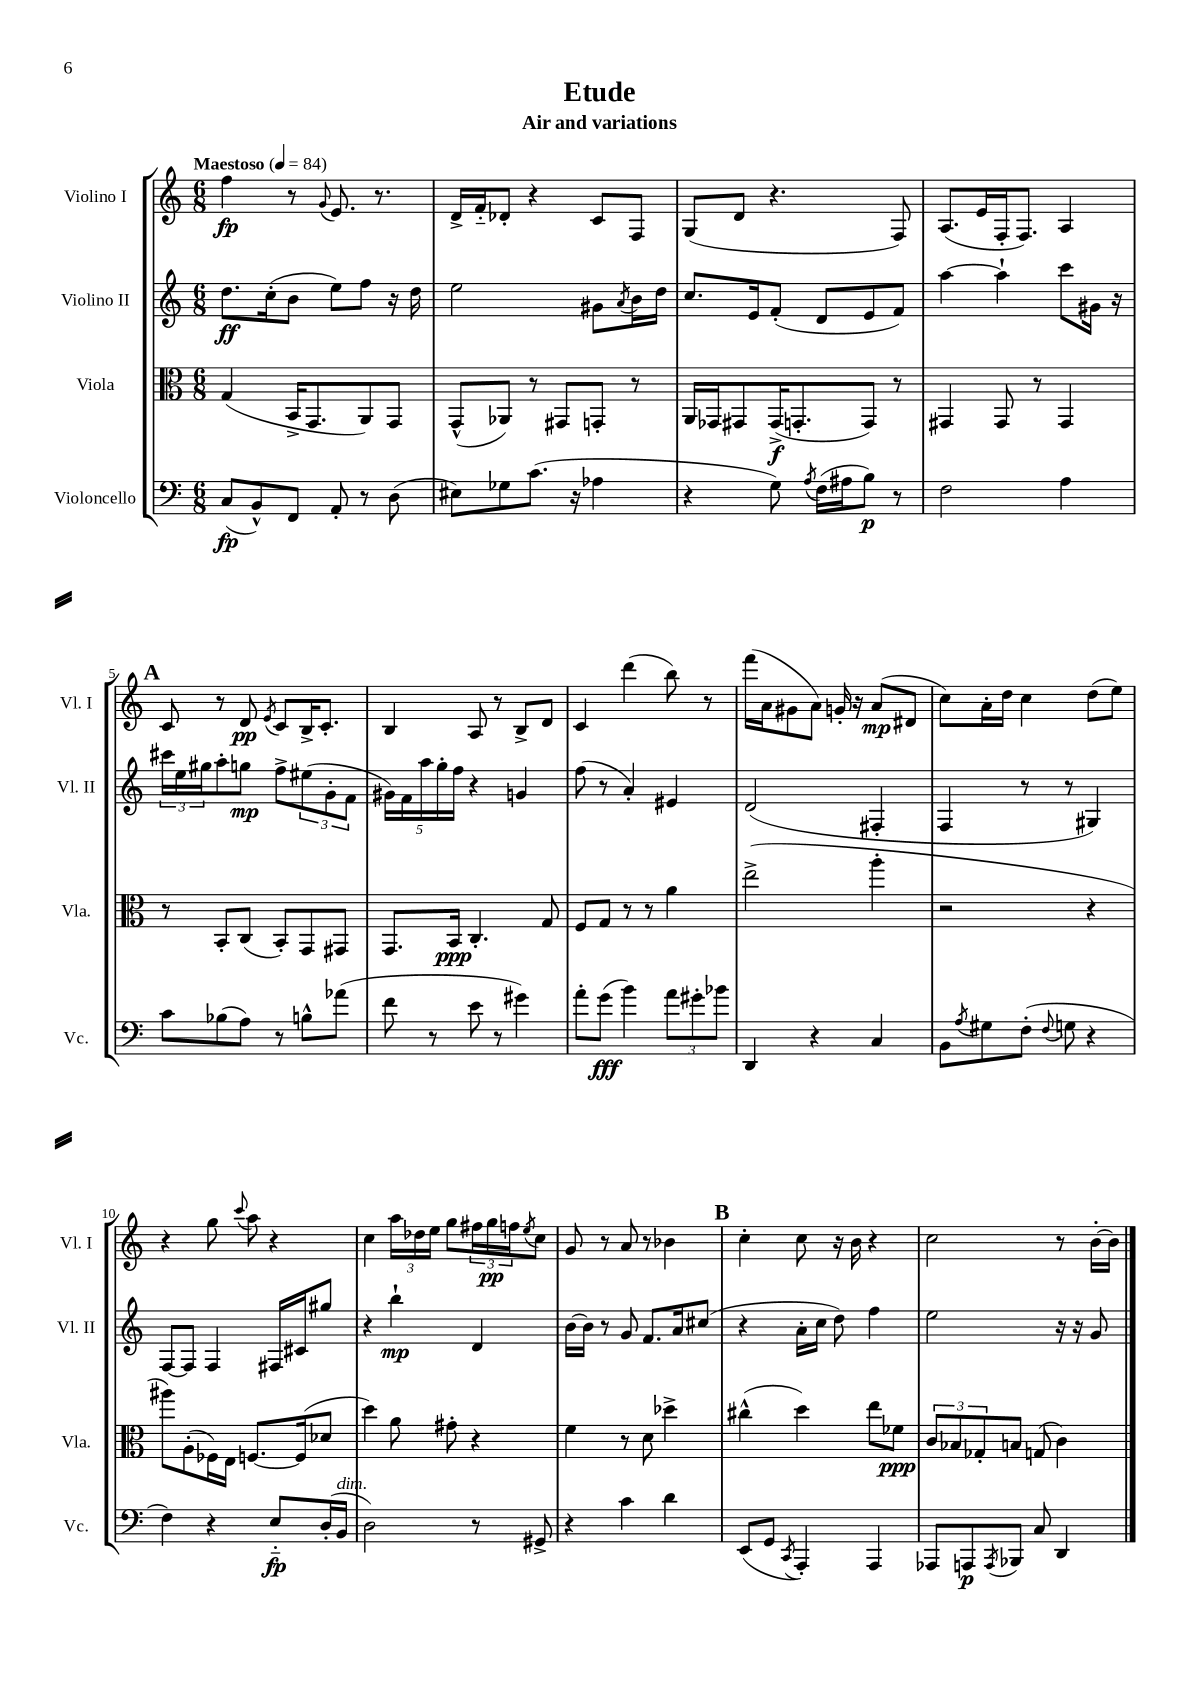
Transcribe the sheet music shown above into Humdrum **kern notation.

**kern	**dynam	**kern	**dynam	**kern	**dynam	**kern	**dynam
*part4	*part4	*part3	*part3	*part2	*part2	*part1	*part1
*staff4	*staff4	*staff3	*staff3	*staff2	*staff2	*staff1	*staff1
*I"Violoncello	*	*I"Viola	*	*I"Violino II	*	*I"Violino I	*
*I'Vc.	*	*I'Vla.	*	*I'Vl. II	*	*I'Vl. I	*
*clefF4	*	*clefC3	*	*clefG2	*	*clefG2	*
*k[]	*	*k[]	*	*k[]	*	*k[]	*
*M6/8	*	*M6/8	*	*M6/8	*	*M6/8	*
*MM84	*	*MM84	*	*MM84	*	*MM84	*
=1	=1	=1	=1	=1	=1	=1	=1
!	!	!	!	!	!	!LO:TX:a:B:t=Maestoso	!
(8C/L	fp	(4G/	.	8.dd\L	ff	4ff\	fp
8BB^^/)	.	.	.	.	.	.	.
.	.	.	.	(16cc'\k	.	.	.
8FF/J	.	16BB^/KL	.	8b\J	.	8r	.
.	.	8.GG/	.	.	.	.	.
.	.	.	.	.	.	8qqg/	.
8AA'/	.	.	.	8ee\L)	.	8.e/	.
8r	.	8AA/)	.	8ff\J	.	.	.
.	.	.	.	.	.	8.r	.
(8D\	.	8GG/J	.	16r	.	.	.
.	.	.	.	16dd\	.	.	.
=2	=2	=2	=2	=2	=2	=2	=2
8E#X\L)	.	(8GG^^/L	.	2ee\	.	16d^/LL	.
.	.	.	.	.	.	16f/J	.
8G-X\	.	8AA-X/J)	.	.	.	8d-X'/J	.
(8.c\J	.	8r	.	.	.	4r	.
.	.	8GG#X/L	.	.	.	.	.
16r	.	.	.	.	.	.	.
4A-X\	.	8GGn'/J	.	8g#X\L	.	8c/L	.
.	.	.	.	8qa/	.	.	.
.	.	8r	.	16b\L	.	8F/J	.
.	.	.	.	16dd\JJ	.	.	.
=3	=3	=3	=3	=3	=3	=3	=3
4r	.	16AA/LL	.	8.cc/L	.	(8G/L	.
.	.	16GG-X/J	.	.	.	.	.
.	.	8GG#X/	.	.	.	8d/J	.
.	.	.	.	16e/k	.	.	.
8G\)	.	(16GG#^/K	f	(8f'/J	.	4.r	.
.	.	8.GGn'/	.	.	.	.	.
8qA/	.	.	.	.	.	.	.
(16F\LL	.	.	.	8d/L	.	.	.
16A#X\J	.	.	.	.	.	.	.
8B\J)	p	8GG/J)	.	8e/	.	.	.
8r	.	8r	.	8f/J)	.	8F/)	.
=4	=4	=4	=4	=4	=4	=4	=4
2F\	.	4GG#X/	.	[4aa\	.	(8.A/L	.
.	.	.	.	.	.	16e/L	.
.	.	8GG#/	.	4aa`\]	.	16F'/J	.
.	.	.	.	.	.	8.F/J)	.
.	.	8r	.	.	.	.	.
4A\	.	4GG#/	.	8ccc\L	.	4A/	.
.	.	.	.	16g#X\Jk	.	.	.
.	.	.	.	16r	.	.	.
!!LO:LB:g=z
!!LO:REH:place=s1:t=A
=5	=5	=5	=5	=5	=5	=5	=5
8c\L	.	8r	.	24ccc#X\LL	.	8c/	.
.	.	.	.	24ee\	.	.	.
.	.	.	.	24gg#X\J	.	.	.
(8B-X\	.	8BB'/L	.	8aa'\	.	8r	.
8A\J)	.	(8C/J	.	8ggn\J	mp	8d/	pp
.	.	.	.	.	.	8qe/	.
8r	.	8BB'/L)	.	8ff^\L	.	8c/L	.
8Bn^^\L	.	8GG/	.	(12ee#X\	.	16B^/K	.
.	.	.	.	.	.	8.c'/J	.
.	.	.	.	12g'\	.	.	.
(8a-X\J	.	8GG#X/J	.	.	.	.	.
.	.	.	.	12f\J	.	.	.
=6	=6	=6	=6	=6	=6	=6	=6
8f\	.	8.GG/L	.	20g#X\LL)	.	4B/	.
.	.	.	.	20f\	.	.	.
.	.	.	.	20aa\	.	.	.
8r	.	.	.	.	.	.	.
.	.	.	.	20gg'\	.	.	.
.	.	16BB/Jk	ppp	.	.	.	.
.	.	.	.	20ff\JJ	.	.	.
8e\	.	4.C'/	.	4r	.	8A/	.
8r	.	.	.	.	.	8r	.
4g#X\)	.	.	.	4gn/	.	8B^/L	.
.	.	8G/	.	.	.	8d/J	.
=7	=7	=7	=7	=7	=7	=7	=7
8a'\L	.	8F/L	.	(8ff\	.	4c/	.
(8g\J	fff	8G/J	.	8r	.	.	.
4b\)	.	8r	.	4a'/)	.	(4ddd\	.
.	.	8r	.	.	.	.	.
12a\L	.	4a\	.	4e#X/	.	8bb\)	.
12g#X'\	.	.	.	.	.	.	.
.	.	.	.	.	.	8r	.
12b-X\J	.	.	.	.	.	.	.
=8	=8	=8	=8	=8	=8	=8	=8
4DD/	.	(2ee^\	.	(2d/	.	(16fff\LL	.
.	.	.	.	.	.	16a\J	.
.	.	.	.	.	.	8g#X\	.
4r	.	.	.	.	.	8a\J)	.
.	.	.	.	.	.	16gn'/	.
.	.	.	.	.	.	16r	.
4C/	.	4aa'\	.	4F#X'/	.	(8a/L	mp
.	.	.	.	.	.	8d#X/J	.
=9	=9	=9	=9	=9	=9	=9	=9
8BB\L	.	2r	.	4F/	.	8cc\L)	.
8qA/	.	.	.	.	.	.	.
8G#X\	.	.	.	.	.	16a'\L	.
.	.	.	.	.	.	16dd\JJ	.
(8F'\J	.	.	.	8r	.	4cc\	.
8qqF/	.	.	.	.	.	.	.
8Gn\	.	.	.	8r	.	.	.
4r	.	4r	.	4G#X/)	.	(8dd\L	.
.	.	.	.	.	.	8ee\J)	.
!!LO:LB:g=z
=10	=10	=10	=10	=10	=10	=10	=10
4F\)	.	8aa#X\L)	.	[8F/L	.	4r	.
.	.	(8A'\	.	8F/J]	.	.	.
4r	.	16F-X\L)	.	4F/	.	8gg\	.
.	.	16E\JJ	.	.	.	.	.
.	.	.	.	.	.	8qqccc/	.
.	.	[8.Fn/L	.	.	.	8aa\	.
8E/L	fp	.	.	16F#X/LL	.	4r	.
.	.	(16F/k]	.	16c#X/J	.	.	.
(16D'/L	.	8d-X/J	.	8gg#X/J	.	.	.
!LO:TX:a:i:t=dim.	!	!	!	!	!	!	!
16BB/JJ	.	.	.	.	.	.	.
=11	=11	=11	=11	=11	=11	=11	=11
2D\)	.	4dd\)	.	4r	.	4cc\	.
.	.	8a\	.	4bb`\	mp	24aa\LL	.
.	.	.	.	.	.	24dd-X\	.
.	.	.	.	.	.	24ee\JJ	.
.	.	8g#X'\	.	.	.	8gg\L	.
8r	.	4r	.	4d/	.	24ff#X\L	.
.	.	.	.	.	.	24gg\	pp
.	.	.	.	.	.	24ffn\J	.
.	.	.	.	.	.	8qee/	.
8GG#X^/	.	.	.	.	.	8cc\J	.
=12	=12	=12	=12	=12	=12	=12	=12
4r	.	4f\	.	[16b\LL	.	8g/	.
.	.	.	.	16b\JJ]	.	.	.
.	.	.	.	8r	.	8r	.
4c\	.	8r	.	8g/	.	8a/	.
.	.	8d\	.	8.f/L	.	8r	.
4d\	.	4dd-X^\	.	.	.	4b-X\	.
.	.	.	.	16a/k	.	.	.
.	.	.	.	(8cc#X/J	.	.	.
!!LO:REH:place=s1:t=B
=13	=13	=13	=13	=13	=13	=13	=13
(8EE/L	.	(4cc#X^^\	.	4r	.	4cc'\	.
8GG/J	.	.	.	.	.	.	.
8qCC/	.	.	.	.	.	.	.
4AAA'/)	.	4dd\)	.	16a'\LL	.	8cc\	.
.	.	.	.	16cc\JJ	.	.	.
.	.	.	.	8dd\)	.	16r	.
.	.	.	.	.	.	16b\	.
4AAA/	.	8ee\L	.	4ff\	.	4r	.
.	.	8f-X\J	ppp	.	.	.	.
=14	=14	=14	=14	=14	=14	=14	=14
8AAA-X/L	.	12c/L	.	2ee\	.	2cc\	.
.	.	12B-X/	.	.	.	.	.
8AAAn/	p	.	.	.	.	.	.
.	.	12G-X'/	.	.	.	.	.
8qAAA/	.	.	.	.	.	.	.
8BBB-X/J	.	8Bn/J	.	.	.	.	.
8C/	.	(8Gn/	.	.	.	.	.
4DD/	.	4c\)	.	16r	.	8r	.
.	.	.	.	16r	.	.	.
.	.	.	.	8g/	.	[16b'\LL	.
.	.	.	.	.	.	16b\JJ]	.
==	==	==	==	==	==	==	==
*-	*-	*-	*-	*-	*-	*-	*-
